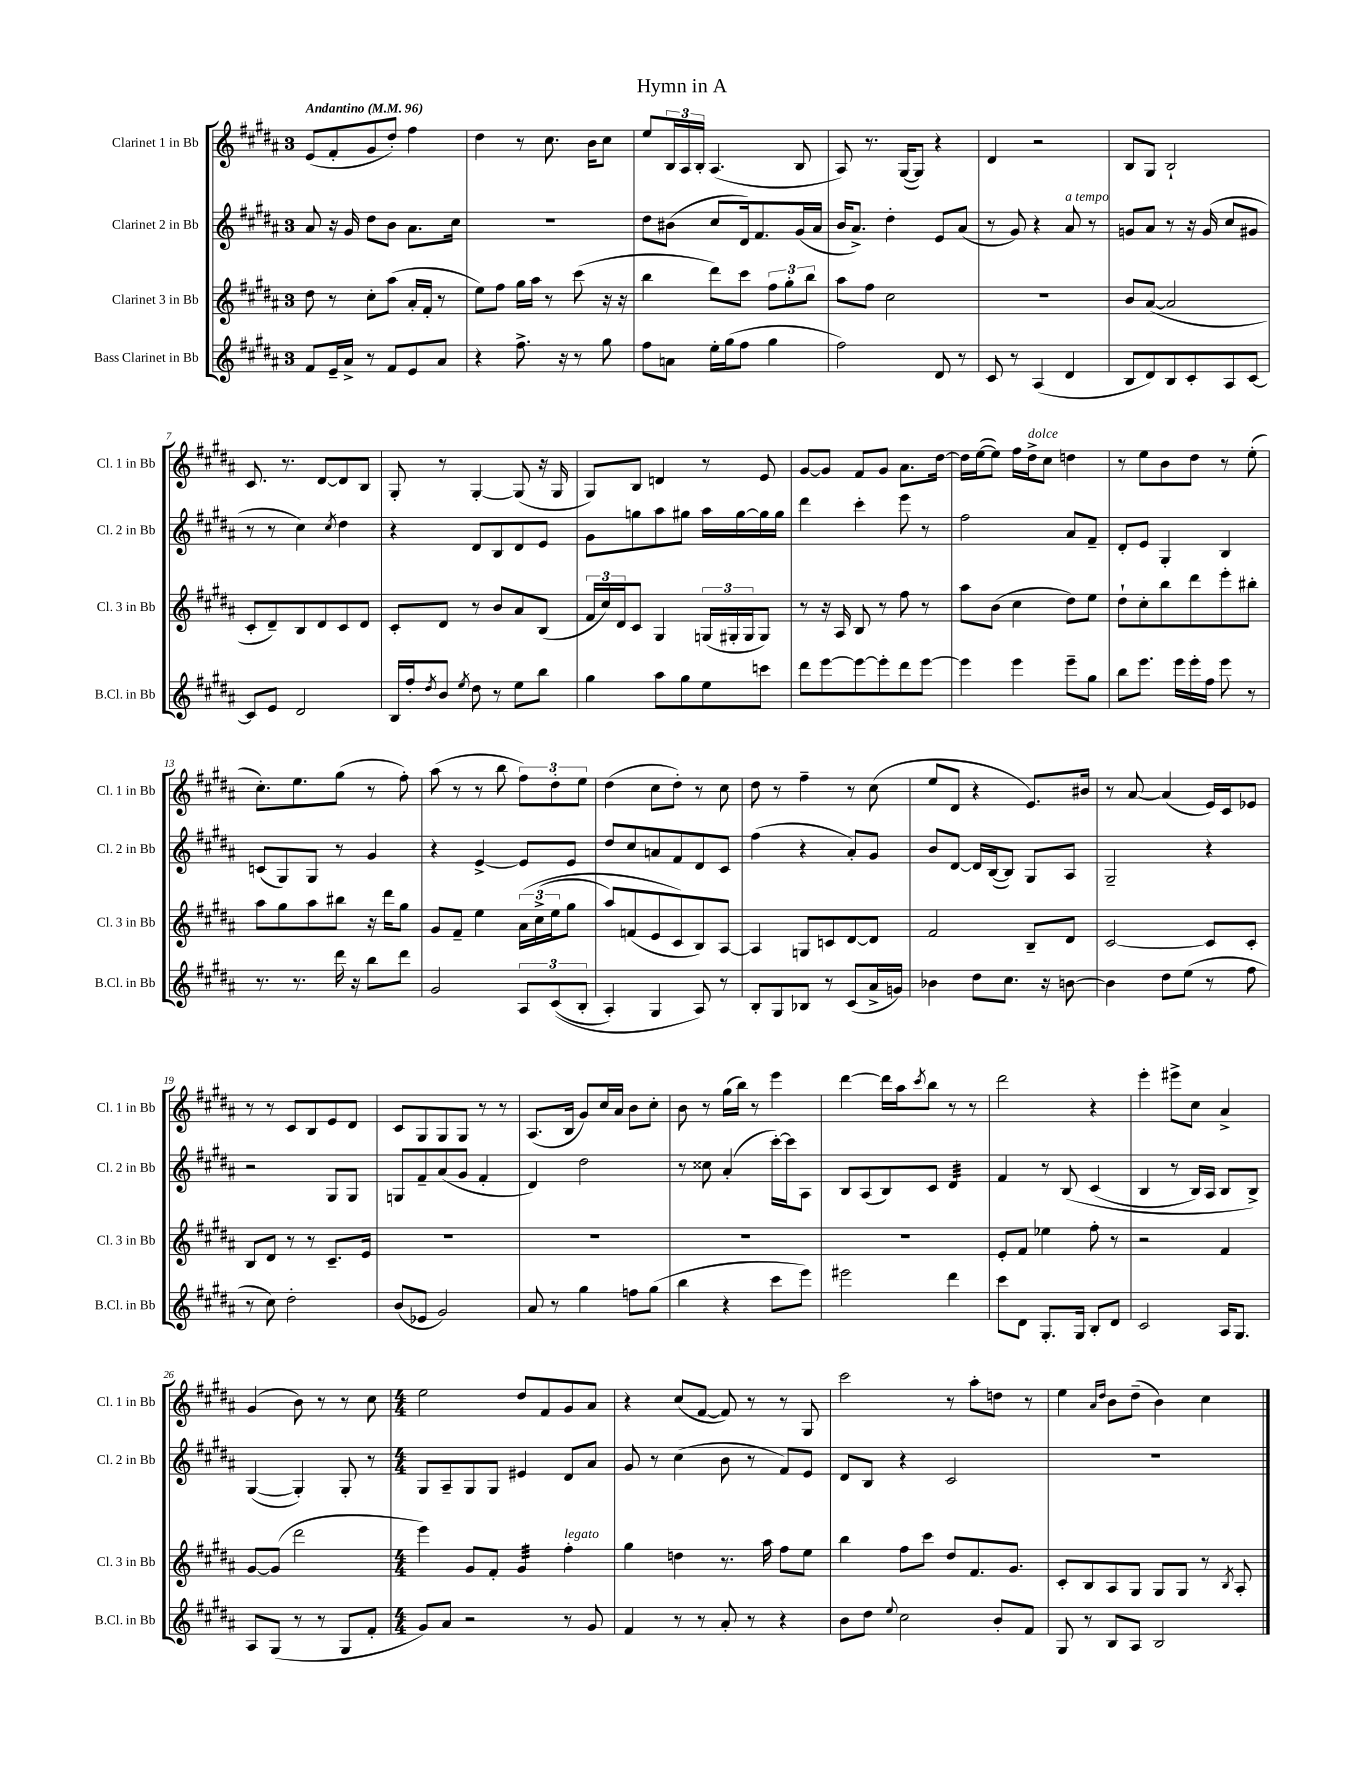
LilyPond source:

\header { title = "Hymn in A" }
<<
\new StaffGroup <<
\new Staff = "s0" \with { instrumentName = "Clarinet 1 in Bb" shortInstrumentName = "Cl. 1 in Bb" } {
    \clef treble \key b \major \once \override Staff.TimeSignature.style = #'single-digit \time 3/4 \tempo "Andantino" 4 = 96
    e'8( fis'8-. gis'8 dis''8-.) fis''4 |
    dis''4 r8 cis''8. b'16 cis''8 |
    e''8 \tuplet 3/2 { b16 ais16 b16-. } ais4.( b8 |
    ais8) r8. gis16~( gis8) r4 |
    dis'4 r2 |
    b8 gis8 b2-! |
    cis'8. r8. dis'8~ dis'8 b8 |
    gis8-. r8 gis4~-. gis8( r16 gis16 |
    gis8) b8 d'4 r8 e'8 |
    gis'8~ gis'8 fis'8 gis'8 ais'8. dis''16~ |
    dis''16 e''16~( e''8) fis''16 dis''16->^\markup { \italic "dolce" } cis''8 d''4 |
    r8 e''8 b'8 dis''8 r8 e''8-.( |
    cis''8.-.) e''8. gis''8( r8 fis''8-.) |
    ais''8( r8 r8 b''8 \tuplet 3/2 { fis''8) dis''8-. e''8 } |
    dis''4( cis''8 dis''8-.) r8 cis''8 |
    dis''8 r8 fis''4-- r8 cis''8( |
    e''8 dis'8 r4 e'8.) bis'16 |
    r8 ais'8~ ais'4( e'16) cis'16 ees'8 |
    r8 r8 cis'8 b8 e'8 dis'8 |
    cis'8 gis8 gis8 gis8 r8 r8 |
    ais8.( b16 gis'8) cis''16 ais'16 b'8 cis''8-. |
    b'8 r8 gis''16( b''16) r8 e'''4 |
    dis'''4~ dis'''16 ais''16 \acciaccatura { cis'''8 } b''8 r8 r8 |
    dis'''2 r4 |
    e'''4-. eis'''8-> cis''8 ais'4-> |
    gis'4( b'8) r8 r8 cis''8 |
    \numericTimeSignature \time 4/4 e''2 dis''8 fis'8 gis'8 ais'8 |
    r4 cis''8( fis'8~ fis'8) r8 r8 gis8 |
    cis'''2 r8 ais''8-. d''8 r8 |
    e''4 \grace { ais'16 dis''16 } b'8 dis''8--( b'4) cis''4 \bar "|." |
}
\new Staff = "s1" \with { instrumentName = "Clarinet 2 in Bb" shortInstrumentName = "Cl. 2 in Bb" } {
    \clef treble \key b \major \once \override Staff.TimeSignature.style = #'single-digit \time 3/4
    ais'8 r16 gis'16 dis''8 b'8 ais'8. cis''16 |
    R2. |
    dis''8 bis'8( cis''8 dis'16) fis'8. gis'16( ais'16 |
    b'16 ais'8.->) dis''4-. e'8 ais'8( |
    r8 gis'8) r4 ais'8^\markup { \italic "a tempo" } r8 |
    g'8 ais'8 r8 r16 g'16( cis''8 gis'8 |
    r8 r8 cis''4) \acciaccatura { cis''8 } dis''4 |
    r4 dis'8 b8 dis'8 e'8 |
    gis'8 g''8 ais''8 gis''8 ais''16 gis''16~ gis''16 gis''16 |
    dis'''4 cis'''4-. e'''8 r8 |
    fis''2 ais'8 fis'8-- |
    dis'8-. e'8 gis4-. b4 |
    c'8( gis8) gis8 r8 gis'4 |
    r4 e'4~-> e'8 e'8 |
    dis''8 cis''8 a'8 fis'8 dis'8 cis'8 |
    fis''4( r4 ais'8-.) gis'8 |
    b'8 dis'8~ dis'16 b16~( b8) gis8 ais8 |
    gis2-- r4 |
    r2 gis8 gis8 |
    g8 fis'8-- ais'8( gis'8 fis'4-. |
    dis'4) dis''2 |
    r8 cisis''8 ais'4-.( cis'''16~-.) cis'''16 ais8 |
    b8 ais8( b8) cis'8 dis'4:32 |
    fis'4 r8 b8\( cis'4( |
    b4 r8 b16) ais16 b8 b8->\) |
    gis4~( gis4-.) gis8-. r8 |
    \numericTimeSignature \time 4/4 gis8 ais8-- gis8 gis8 eis'4 dis'8 ais'8 |
    gis'8 r8 cis''4( b'8 r8 fis'8) e'8 |
    dis'8 b8 r4 cis'2 |
    R1 \bar "|." |
}
\new Staff = "s2" \with { instrumentName = "Clarinet 3 in Bb" shortInstrumentName = "Cl. 3 in Bb" } {
    \clef treble \key b \major \once \override Staff.TimeSignature.style = #'single-digit \time 3/4
    dis''8 r8 cis''8-. ais''8( ais'16-. fis'16-. r8 |
    e''8) fis''8 gis''16 ais''16 r8 cis'''8( r16 r16 |
    b''4 dis'''8) cis'''8 \tuplet 3/2 { fis''8 gis''8-. b''8 } |
    ais''8 fis''8 cis''2 |
    R2. |
    b'8 ais'8~( ais'2 |
    cis'8-. dis'8--) b8 dis'8 cis'8 dis'8 |
    cis'8-. dis'8 r8 b'8 ais'8 b8( |
    \tuplet 3/2 { fis'16 cis''16) dis'16 } cis'8 gis4 \tuplet 3/2 { g16( gis16-. gis16 } gis8) |
    r8 r16 ais16 b8 r8 fis''8 r8 |
    ais''8 b'8( cis''4 dis''8) e''8 |
    dis''8-! cis''8-. b''8 dis'''8 e'''8-. bis''8-. |
    ais''8 gis''8 ais''8 bis''8 r16 dis'''16 gis''8 |
    gis'8 fis'8-- e''4 \tuplet 3/2 { ais'16\( cis''16->( e''16 } gis''8 |
    ais''8) f'8( e'8 cis'8\) b8) ais8~ |
    ais4 g8 c'8 dis'8~ dis'8 |
    fis'2 b8-- dis'8 |
    cis'2~ cis'8 cis'8-. |
    b8 dis'8 r8 r8 cis'8.-- e'16 |
    R2. |
    R2. |
    R2. |
    R2. |
    e'8-. fis'8 ees''4 fis''8-. r8 |
    r2 fis'4 |
    gis'8~ gis'8( dis'''2 |
    \numericTimeSignature \time 4/4 e'''4) gis'8 fis'8-. gis'4:32 fis''4-.^\markup { \italic "legato" } |
    gis''4 d''4 r8. ais''16 fis''8 e''8 |
    b''4 fis''8 cis'''8 dis''8 fis'8. gis'8. |
    cis'8-. b8 ais8 gis8 gis8 gis8 r8 \acciaccatura { b8 } ais8-. \bar "|." |
}
\new Staff = "s3" \with { instrumentName = "Bass Clarinet in Bb" shortInstrumentName = "B.Cl. in Bb" } {
    \clef treble \key b \major \once \override Staff.TimeSignature.style = #'single-digit \time 3/4
    fis'8 e'16-- ais'16-> r8 fis'8 e'8 ais'8 |
    r4 fis''8.-> r16 r8 gis''8 |
    fis''8 a'8 e''16-. gis''16( fis''8 gis''4 |
    fis''2) dis'8 r8 |
    cis'8 r8 ais4( dis'4 |
    b8 dis'8) b8 cis'8-. ais8 cis'8~ |
    cis'8 e'8 dis'2 |
    b16 fis''16-. \acciaccatura { dis''8 } b'8 \acciaccatura { e''8 } dis''8 r8 e''8 b''8 |
    gis''4 ais''8 gis''8 e''8 c'''8 |
    dis'''8 e'''8~ e'''8~ e'''8-. dis'''8 e'''8~ |
    e'''4 e'''4 e'''8-- gis''8 |
    b''8 e'''8. e'''16 e'''16-. fis''16 e'''8 r8 |
    r8. r8. dis'''16 r16 b''8 dis'''8 |
    gis'2 \tuplet 3/2 { ais8 cis'8(\( b8-. } |
    ais4-.) gis4 ais8\) r8 |
    b8-. gis8 bes8 r8 cis'8( ais'16-> g'16) |
    bes'4 dis''8 cis''8. r16 b'8~ |
    b'4 dis''8 e''8( r8 fis''8 |
    r8 cis''8) dis''2-. |
    b'8( ees'8 gis'2) |
    ais'8 r8 gis''4 f''8 gis''8( |
    b''4 r4 cis'''8 e'''8) |
    eis'''2 dis'''4 |
    cis'''8 dis'8 gis8.-. gis16 b8-. dis'8 |
    cis'2 ais16 gis8. |
    ais8 gis8( r8 r8 gis8 fis'8-. |
    \numericTimeSignature \time 4/4 gis'8) ais'8 r2 r8 gis'8 |
    fis'4 r8 r8 ais'8-. r8 r4 |
    b'8 dis''8 \appoggiatura { e''8 } cis''2 b'8-. fis'8 |
    gis8 r8 b8 ais8 b2 \bar "|." |
}
>>
>>
